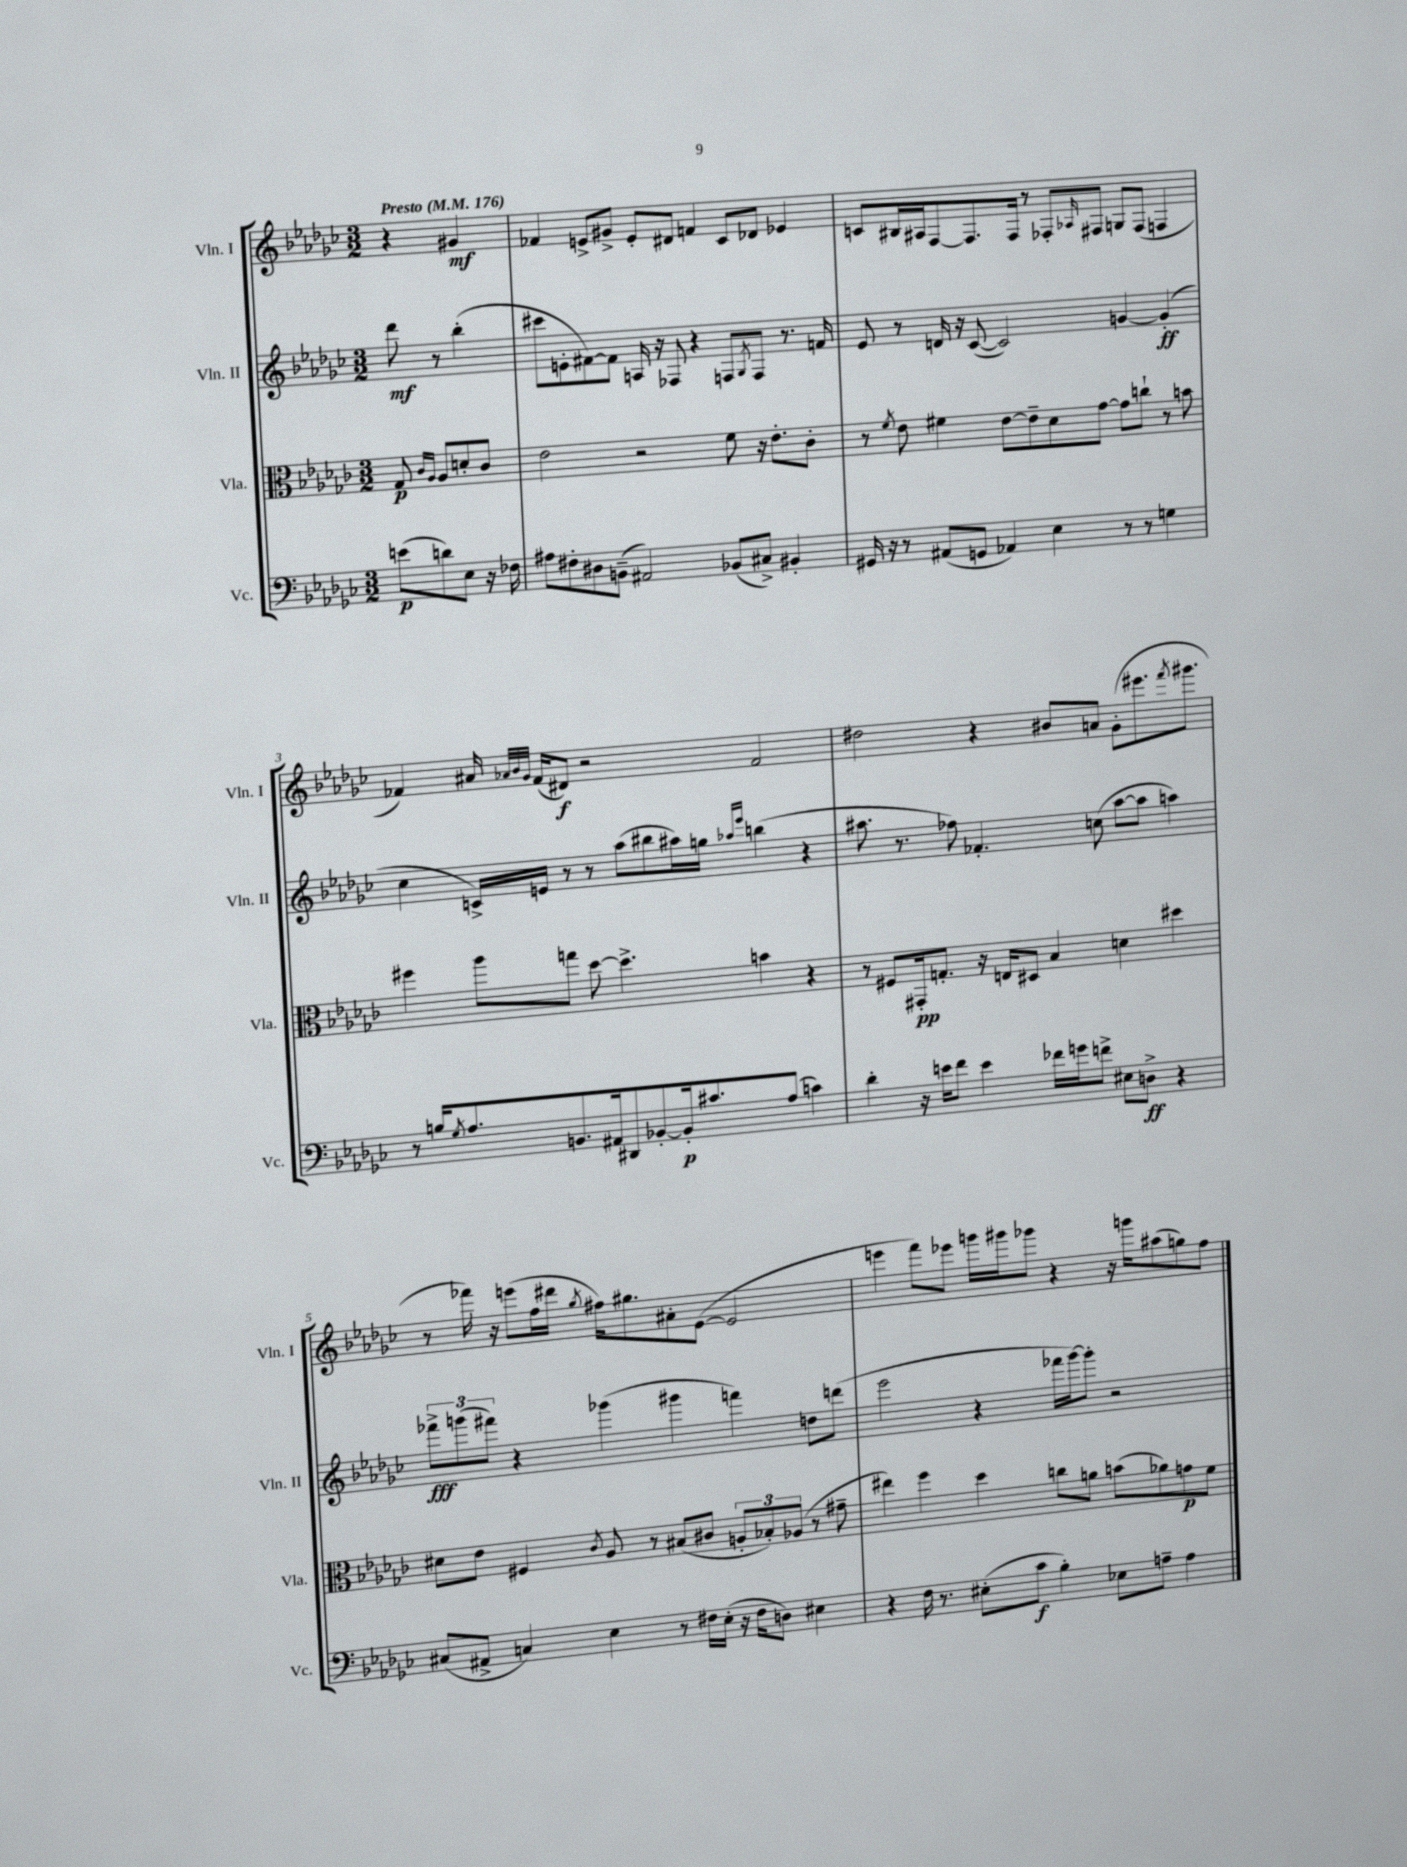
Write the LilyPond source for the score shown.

<<
\new StaffGroup <<
\new Staff = "s0" \with { instrumentName = "Vln. I" shortInstrumentName = "Vln. I" } {
    \clef treble \key ges \major \numericTimeSignature \time 3/2 \partial 2 \tempo "Presto" 4 = 176
    r4 gis'4\mf |
    fes'4 e'8-> gis'8-> e'8-. dis'8 f'4 ces'8 des'8 ees'4 |
    c'8 bis16 ais16 f8~ f8. f16 r8 fes8-. \grace { aes16 } fis8 g8 fis8( f4 |
    fes'4) ais'16 \grace { aes'32 bes'32 ges'32 } fes'16( dis'8\f) r2 fes'2 |
    dis''2 r4 bis'8 a'8 ges'8-.( eis'''8. \acciaccatura { f'''8 } gis'''8. |
    r8 fes'''16) r16 e'''8( f''16 dis'''16 \acciaccatura { ges''8 } fis''16) gis''8. ais'8-. ees'8~( ees'2 |
    e'''4 f'''8) ees'''8 g'''16 gis'''16 ges'''8 r4 r16 g'''16 ais''8( g''8) f''8 \bar "|." |
}
\new Staff = "s1" \with { instrumentName = "Vln. II" shortInstrumentName = "Vln. II" } {
    \clef treble \key ges \major \numericTimeSignature \time 3/2 \partial 2
    des'''8\mf r8 bes''4-.( |
    cis'''8 e'8-. fis'8~) fis'8 a16 r16 fes8 r4 f8 \acciaccatura { ges8 } f8 r8. f'16 |
    ees'8 r8 d'16 r16 ces'8~( ces'2) g'4~ g'4-.\ff( |
    ces''4 c'16->) e'16 r8 r8 aes''8( bis''8 ais''16) g''16 \grace { aes''16 ees'''16 } b''4( r4 |
    ais''8. r8. fes''8) fes'4.-. c''8( ais''8~ ais''8 a''4) |
    \tuplet 3/2 { fes'''8->\fff g'''8( fis'''8) } r4 ges'''4( gis'''4 f'''4) d''8 d'''8( |
    ees'''2 r4 fes'''16 ges'''16~) ges'''8-. r2 \bar "|." |
}
\new Staff = "s2" \with { instrumentName = "Vla." shortInstrumentName = "Vla." } {
    \clef alto \key ges \major \numericTimeSignature \time 3/2 \partial 2
    ges8\p \grace { ces'16 aes16 } aes8 d'8-. ces'8 |
    ees'2 r2 f'8 r16 ees'8.-. ces'8-. |
    r8 \acciaccatura { f'8 } ees'8 fis'4 ees'8~ ees'8-- des'8 ges'8~ ges'8 c''8-! r8 b'8 |
    fis''4 aes''8 g''8 des''8~ des''4.-> b'4 r4 |
    r8 fis8 gis,16-.\pp g8.-. r16 e16 dis8 bes4 d'4 dis''4 |
    dis'8 ees'8 fis4 \acciaccatura { ces'8 } aes8 r8 bis8( cis'8 \tuplet 3/2 { a8-. bes8-.) aes8( } r8 gis'8-- |
    eis''4) f''4 des''4 c''8 a'8 b'8( aes'8) g'8\p f'8 \bar "|." |
}
\new Staff = "s3" \with { instrumentName = "Vc." shortInstrumentName = "Vc." } {
    \clef bass \key ges \major \numericTimeSignature \time 3/2 \partial 2
    e'8\p( d'8) ees8 r16 fes16 |
    ais8 fis8-. dis8 b,8--( ais,2) bes,8( cis8->) bis,4-. |
    gis,16 r16 r8 ais,8( g,8 aes,4) ees4 r8 r8 g4 |
    r8 b16 \acciaccatura { ges8 } aes8. b,8. ais,16 dis,8 bes,8~-. bes,16-.\p cis'8. aes8( c'4) |
    des'4-. r16 e'16 f'8 e'4 fes'16 g'16 f'8-> eis8 d8->\ff r4 |
    cis8( ais,8-> c4) ees4 r8 fis16 ees16-.( r16 fis16 d8) eis4 |
    r4 f16 r8. eis8-.( ces'8\f bes4-.) ees8 a8-- a4 \bar "|." |
}
>>
>>
